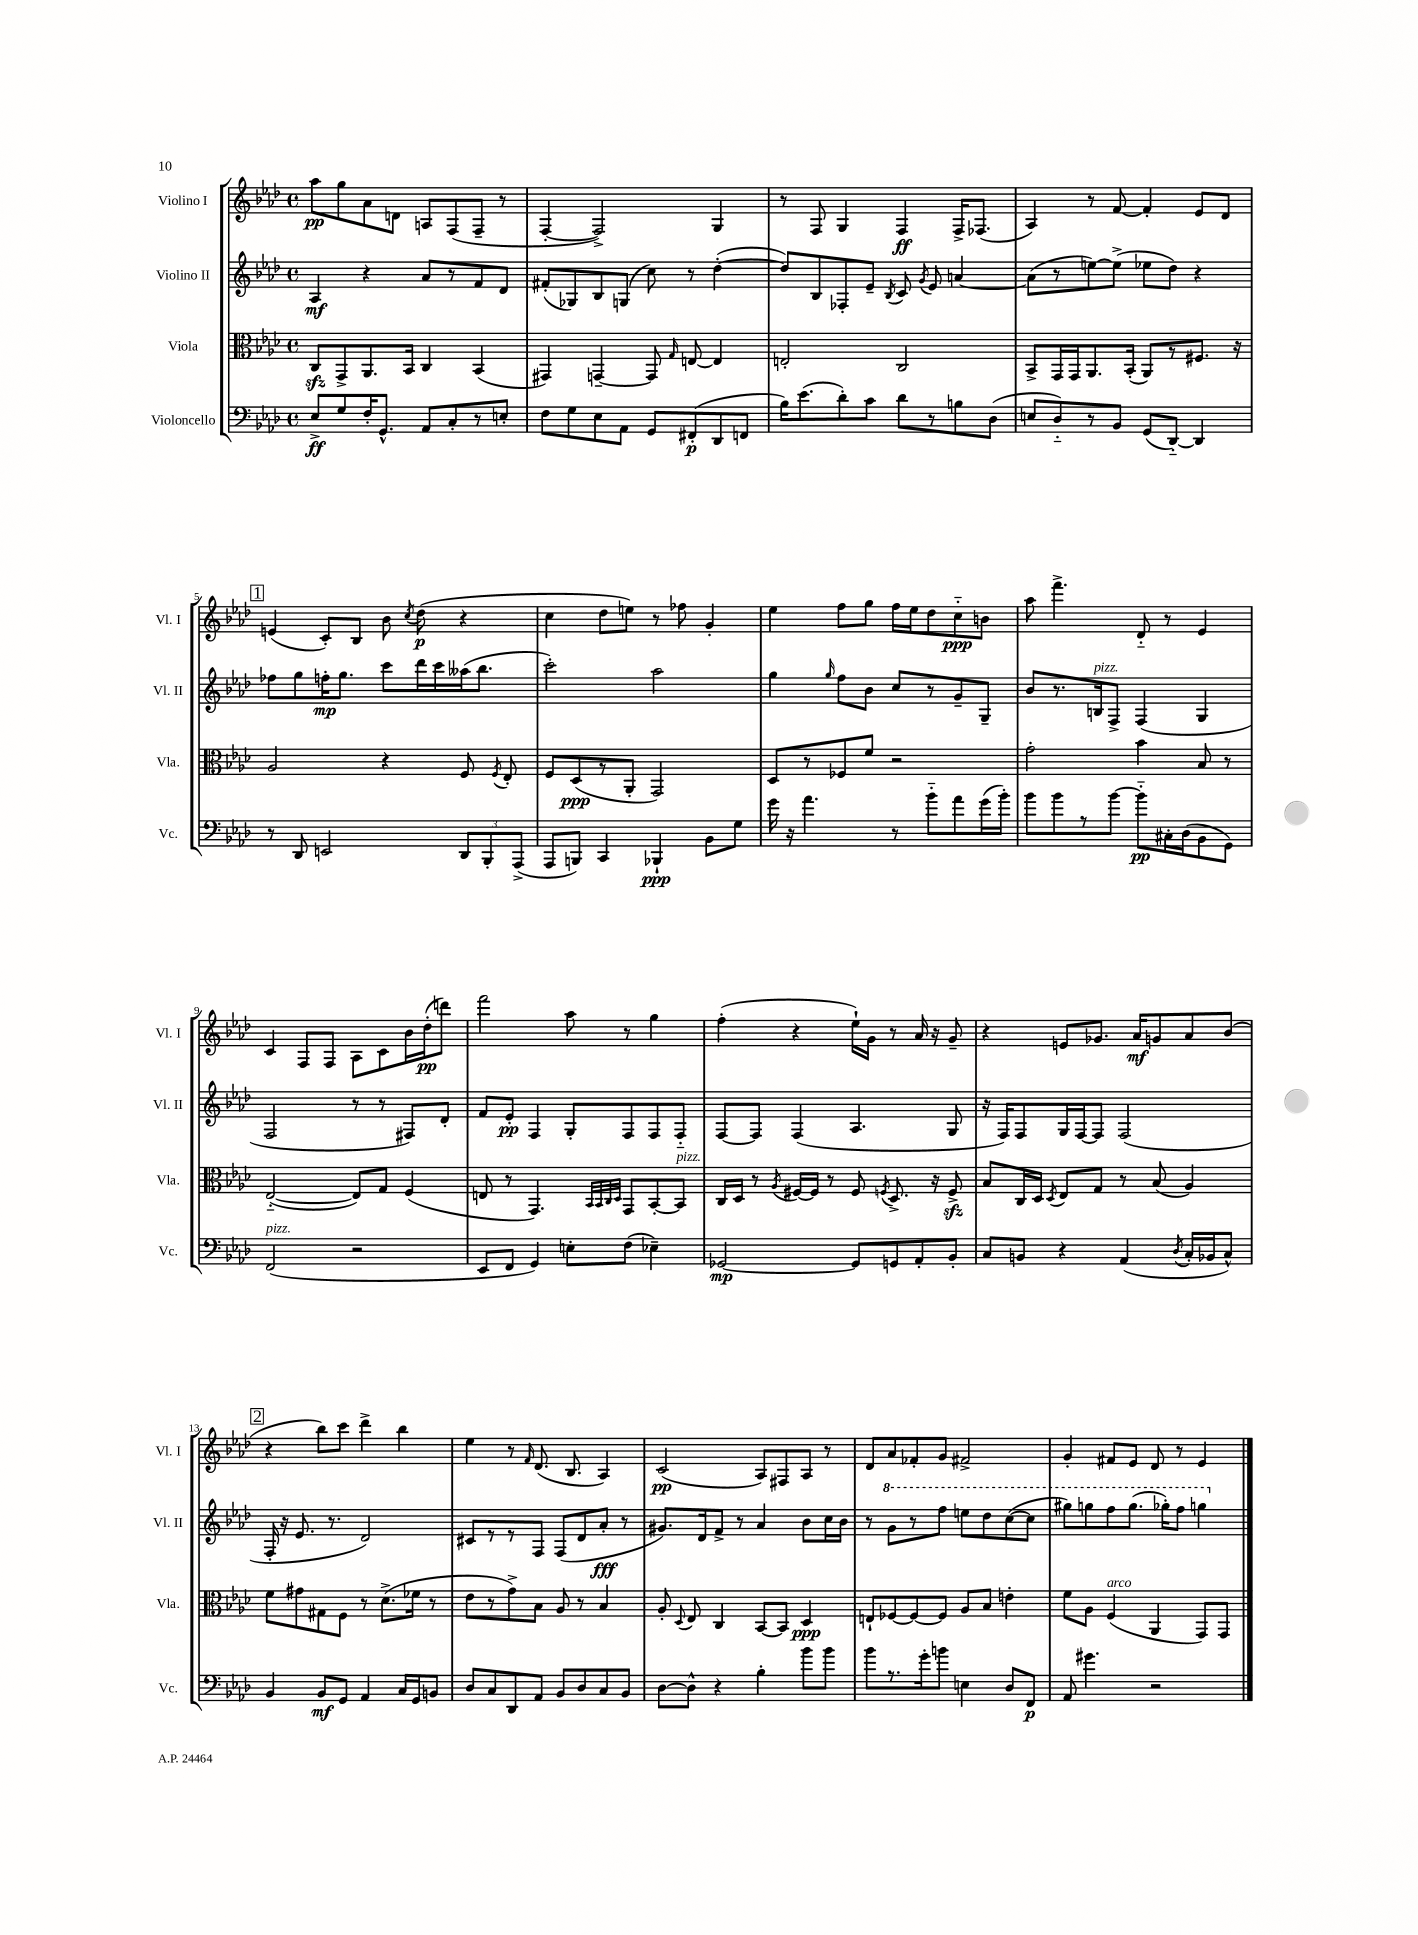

**kern	**kern	**kern	**kern
*staff4	*staff3	*staff2	*staff1
*clefF4	*clefC3	*clefG2	*clefG2
*k[b-e-a-d-]	*k[b-e-a-d-]	*k[b-e-a-d-]	*k[b-e-a-d-]
*M4/4	*M4/4	*M4/4	*M4/4
*met(c)	*met(c)	*met(c)	*met(c)
8E-^	8C	4A-	8aa-
8G	8GG^	.	8gg
16F'	8.AA-	4r	8a-
8.GG^^	.	.	.
.	.	.	8d
.	16BB-	.	.
8AA-	4C	8a-	8A
8C'	.	8r	(8F
8r	(4BB-	8f	8F~
8E'	.	8d-	8r
=	=	=	=
8F	4GG#)	(8f#'	[4F'
8G	.	8G-)	.
8E-	[4GG~	8B-	2F^])
8AA-	.	(8G	.
8GG	8GG]	8cc)	.
.	16qqG	.	.
(8FF#'	[8E	8r	.
8DD-	4E]	([4dd-'	4G
8FF	.	.	.
=	=	=	=
16B-)	2E'	8dd-])	8r
(8.e-	.	.	.
.	.	8B-	8F
8d-')	.	8F-'	4G
8c	.	8e-~	.
.	.	8qB-	.
8d-	2C	8c	4F
.	.	8qg	.
8r	.	8e-	.
8B	.	[4a	16F^
.	.	.	(8.F-
(8D-	.	.	.
=	=	=	=
8E	8BB-^	(8a]	4A-)
8D-'~)	16GG	8r	.
.	16GG	.	.
8r	8.AA-	[8ee)	8r
8BB-	.	(8ee^]	[8f
.	(16BB-'	.	.
(8GG	8AA-)	8ee-	4f']
[8DD-'~)	8r	8dd-)	.
4DD-]	8.F#	4r	8e-
.	.	.	8d-
.	16r	.	.
=	=	=	=
8r	2A-	8ff-	(4e
8DD-	.	8gg	.
2EE	.	16ff'	8c')
.	.	8.gg	.
.	.	.	8B-
.	4r	8ccc	8b-
.	.	.	8qcc
.	.	16ddd-	(8dd-
.	.	16ccc	.
12DD-	8F	(16aa--	4r
.	.	8.bb-	.
12BBB-'	.	.	.
.	8qF	.	.
.	8E-'	.	.
(12AAA-^	.	.	.
=	=	=	=
8AAA-	8F	2ccc')	4cc
8BBB)	(8D-	.	.
4CC	8r	.	8dd-
.	8AA-'	.	8ee)
4BBB-`	2GG)	2aa-	8r
.	.	.	8ff-
8BB-	.	.	4g'
8G	.	.	.
=	=	=	=
16g	8D-	4gg	4ee-
16r	.	.	.
4.a-	8r	.	.
.	.	16qqgg	.
.	8F-	8ff	8ff
.	8f	8b-	8gg
8r	2r	8cc	16ff
.	.	.	16ee-
8b-'~	.	8r	8dd-
8a-	.	8g~	8cc'~
(16g	.	8G~	8b
16b-')	.	.	.
=	=	=	=
8b-	2g'	8b-	8aa-
8b-	.	8.r	4.fff^
8r	.	.	.
.	.	16B	.
[8b-	.	8F^	.
8b-'~]	4b-	(4F	8d-'~
16C#'	.	.	8r
(16D-	.	.	.
8BB-	8B-	4G	4e-
8GG)	8r	.	.
=	=	=	=
(2FF	([2E-'~	2F	4c
.	.	.	8F
.	.	.	8F
2r	8E-])	8r	8A-
.	8G	8r	8c
.	(4F	8F#)	16b-
.	.	.	(16dd-'
.	.	8d-'	8ddd)
=	=	=	=
8EE-	8E	8f	2fff
8FF	8r	8e-'	.
4GG)	4.GG)	4F	.
8E'	.	8G'	8aa-
.	32qqBB-	.	.
.	32qqBB-	.	.
.	32qqC	.	.
.	32qqD-	.	.
(8F	8GG	8F	8r
4E-~)	[8BB-'	8F	4gg
.	8BB-]	8F'~	.
=	=	=	=
[2GG-	16C	[8F	(4ff'
.	16D-	.	.
.	8r	8F]	.
.	8qA-	.	.
.	[16F#	(4F	4r
.	16F#]	.	.
.	8r	.	.
8GG-]	8F#	4.A-	16ee-`)
.	.	.	16g
.	8qF	.	.
8GG	8.D-^	.	8r
8AA-'	.	.	16a-
.	16r	.	16r
8BB-'	8F^	8G	8g~
=	=	=	=
8C	8B-	16r	4r
.	.	16F)	.
8BB	16C	8F	.
.	16D-	.	.
.	8qD-	.	.
4r	8E-	16G	8e
.	.	[16F	.
.	8G	8F]	8.g-
(4AA-	8r	(2F	.
.	.	.	16a-
.	(8B-	.	8g
8qD-	.	.	.
16C'	4A-)	.	8a-
16BB-	.	.	.
8C^^)	.	.	(8b-
=	=	=	=
4BB-	8f	16F'	4r
.	.	16r	.
.	8g#	8.e-	.
8BB-	8G#	.	8bb-)
.	.	8.r	.
8GG	8F	.	8ccc
4AA-	8r	2d-)	4ddd-^
.	(8.d-^	.	.
16C	.	.	4bb-
16GG	16f-	.	.
8BB	8r	.	.
=	=	=	=
8D-	8e-	8c#	4ee-
8C	8r	8r	.
8DD-	8g^)	8r	8r
.	.	.	16qqf
8AA-	8B-	8F	(8.d-
8BB-	8A-	(8F	.
.	.	.	8.B-
8D-	8r	8d-	.
8C	4B-	8a-'	4A-)
8BB-	.	8r	.
=	=	=	=
[8D-	8A-'	8.g#)	(2c
.	8qqD-	.	.
8D-^^]	8E-	.	.
.	.	16d-	.
4r	4C	8f^	.
.	.	8r	.
4B-'	[8BB-	4a-	8A-)
.	8BB-]	.	8F#
8b-	4D-	8b-	8A-
8b-	.	16cc	8r
.	.	16b-	.
=	=	=	=
8b-	8E`	8r	8d-
8.r	[8F-	8gg	8a-
.	8F-_	8r	8f-'
16g'	.	.	.
8b	8F-]	8fff	8g
4E	8A-	8eee	2f#^
.	8B-	8ddd-	.
8D-	4e'	([8ccc	.
8FF	.	8ccc]	.
=	=	=	=
8AA-	8f	8ggg#)	4g'
4.g#	8A-	8ggg	.
.	(4F	8fff	8f#
.	.	(8.ggg	8e-
2r	4AA-	.	8d-
.	.	16ggg-')	.
.	.	8fff	8r
.	8GG)	4ggg	4e-
.	8GG	.	.
==	==	==	==
*-	*-	*-	*-
